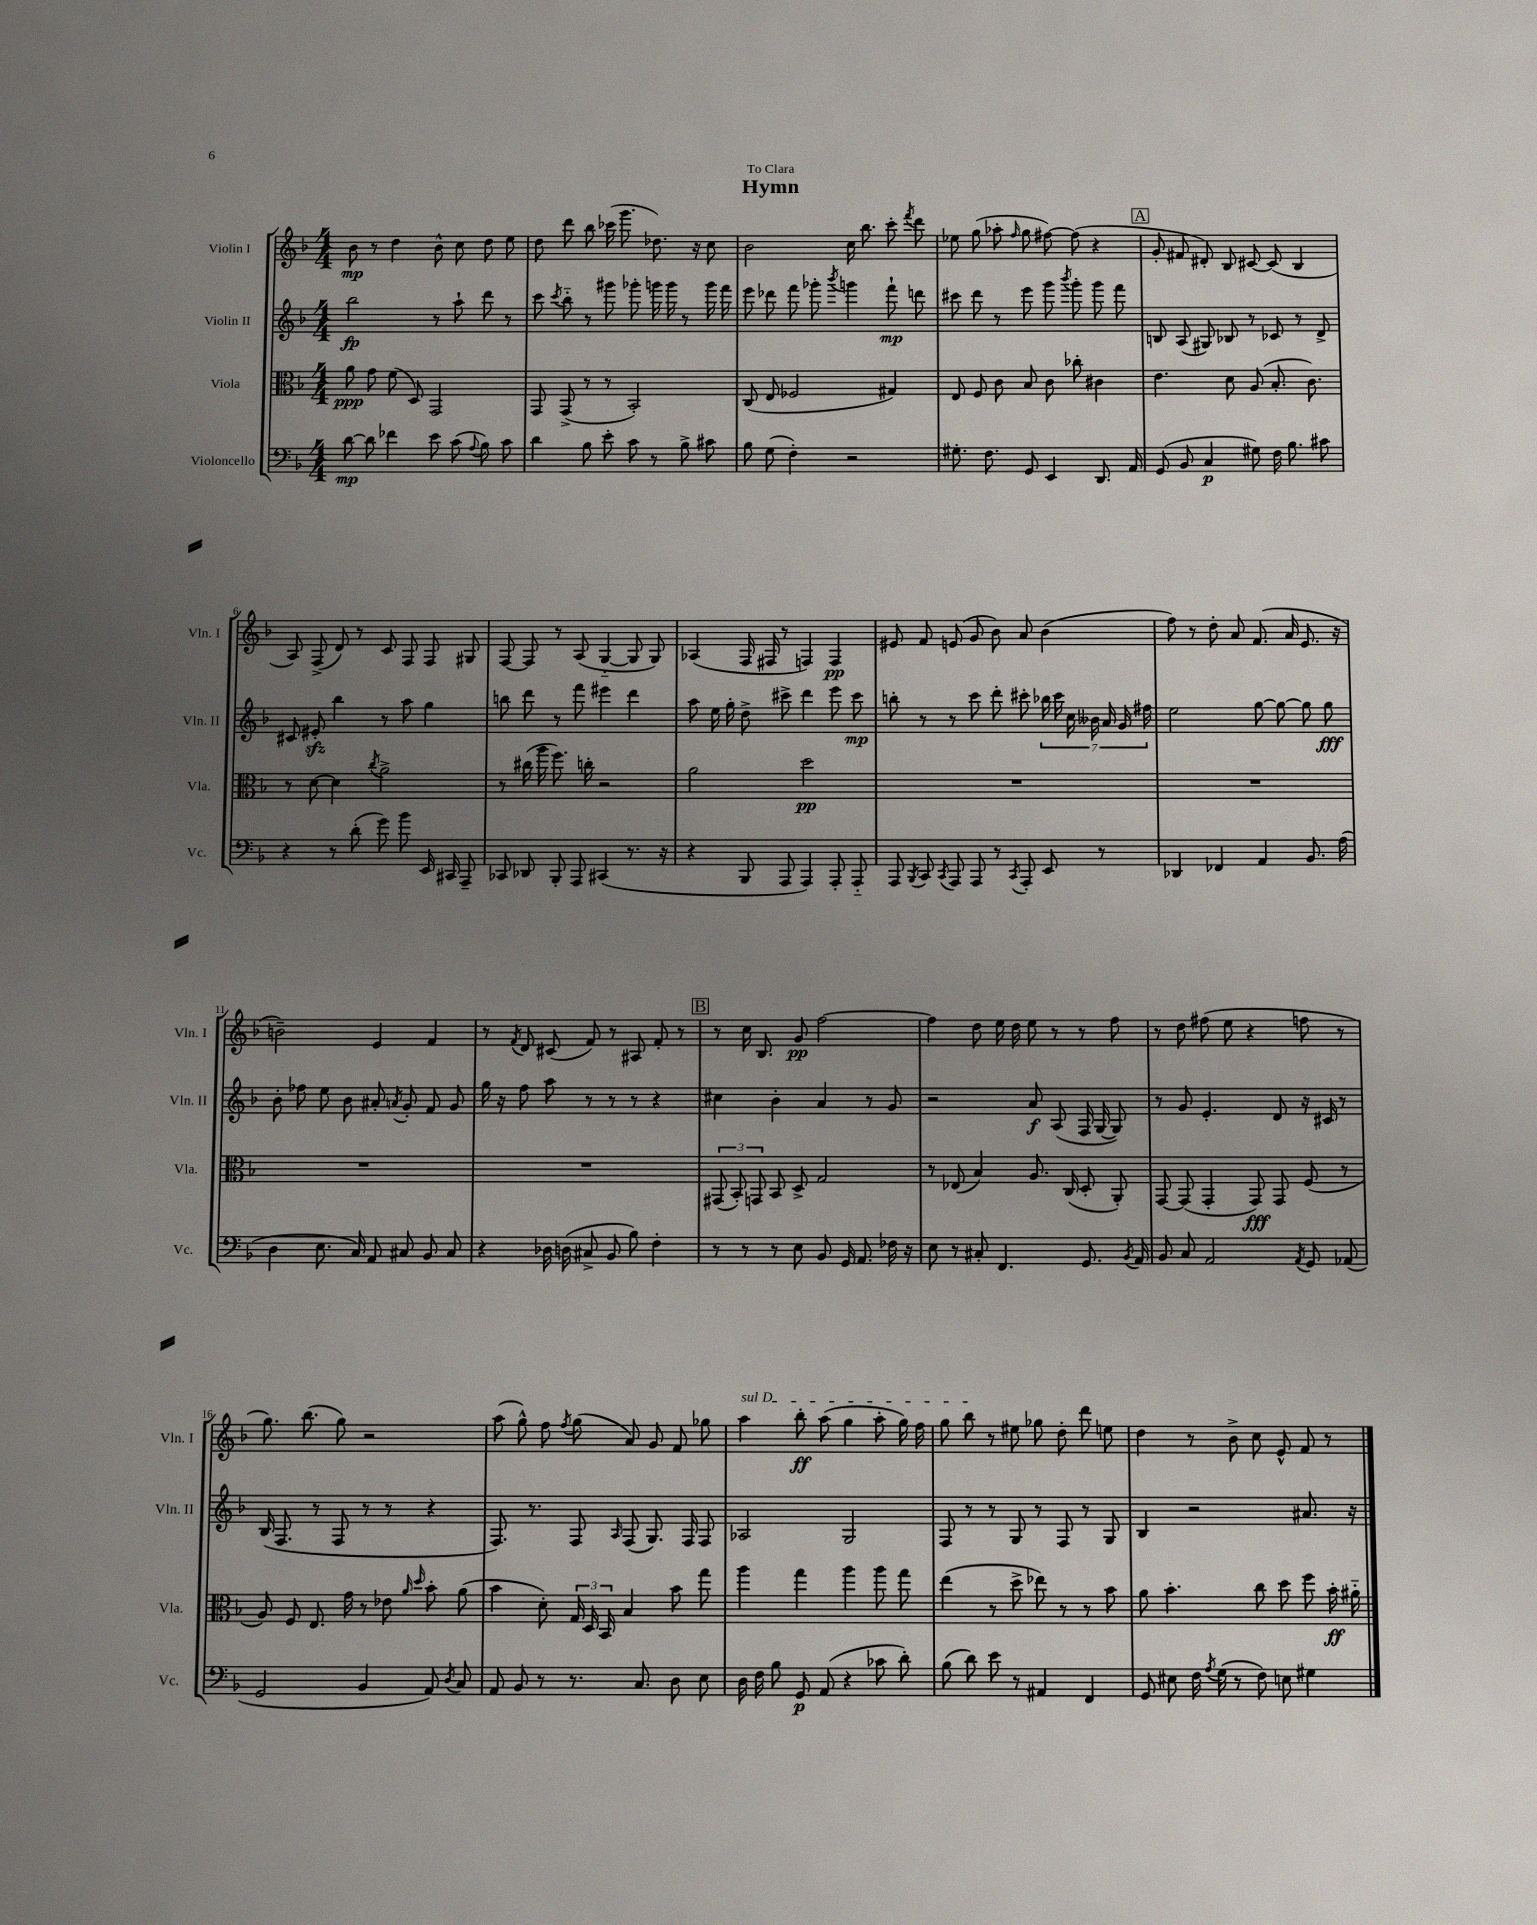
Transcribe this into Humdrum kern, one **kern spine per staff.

**kern	**kern	**kern	**kern
*staff4	*staff3	*staff2	*staff1
*clefF4	*clefC3	*clefG2	*clefG2
*k[b-]	*k[b-]	*k[b-]	*k[b-]
*M4/4	*M4/4	*M4/4	*M4/4
[8d\	8a\	2bb-\	8b-\
8d\]	8g\	.	8r
4f-\	(8f\	.	4dd\
.	8D/)	.	.
8e\	2GG/	8r	8b-^^\
(8c\	.	8aa`\	8cc\
8qqA/	.	.	.
8B-\)	.	8ddd\	8dd\
8c\	.	8r	8ee\
=	=	=	=
4d\	8GG/	8ccc\	8dd\
.	.	8qccc/	.
.	(8GG^/	8bb-'~\	8ddd\
8B-\	8r	8r	8bb-\
8e'\	8r	8ggg#\	(16ccc-\
.	.	.	8.ggg\
8c\	2BB-'/)	8ggg-'\	.
8r	.	16ggg\	8.dd-\)
.	.	16ggg\	.
8B-^\	.	8r	.
.	.	.	16r
8c#\	.	16ggg\	8cc\
.	.	16fff\	.
=	=	=	=
8B-\	(8C/	8eee\	2b-\
(8G\	8E/	8ddd-\	.
4F'\)	2F-/	8fff\	.
.	.	8ggg-'\	.
.	.	8qbbb-/	.
2r	.	4ggg\	16cc\
.	.	.	8.bb-\
.	4G#/)	8fff`\	8ccc'\
.	.	.	8qfff/
.	.	8ddd\	8ddd\
=	=	=	=
8.G#'\	8E/	8ccc#\	8ee-\
.	8F/	8ddd\	(8gg\
8.F\	.	.	.
.	8c\	8r	8aa-'\
.	.	.	16qqff/
8GG/	8B-/	8eee\	8gg\
4EE/	8c\	8ggg\	[8ff#\)
.	.	8qbbb-/	.
.	8cc-'\	8ggg'\	(8ff#\]
8.DD/	4c#\	8ggg\	4r
.	.	8fff\	.
16AA/	.	.	.
=	=	=	=
(8GG/	4.e\	8B/	8g'/
8BB-/	.	(8A/	8f#/
4C/	.	8G#/)	8d#'/)
.	8d\	8B-/	8B-/
8G#\)	(8A/	8r	[8c#/
16F\	8.B-'/	8c-/	(8c#/]
8.B-\	.	.	.
.	.	8r	4B-/
.	8.c\)	.	.
8c#\	.	8d^/	.
=	=	=	=
4r	8r	8c#/	8A/)
.	[8d\	8e#'/	(8F^/
8r	4d\]	4bb-\	8d/)
(8d'\	.	.	8r
.	8qcc/	.	.
8g\)	2a^\	8r	8c/
8b-\	.	8aa\	8F/
16EE/	.	4gg\	8F/
16CC#/	.	.	.
8AAA~/	.	.	8G#/
=	=	=	=
8CC-/	8r	8bb\	[8F/
8DD-/	(16cc#\	8ddd\	8F/]
.	16aa\	.	.
8BBB-'/	8.ff\)	8r	8r
8AAA/	.	8fff\	(8A/
.	16cc'\	.	.
(4CC#/	2r	4eee#\	[4G'~/
8.r	.	4ddd\	8G/]
.	.	.	8G/)
16r	.	.	.
=	=	=	=
4r	2a\	8aa\	(4A-/
.	.	16ee\	.
.	.	16gg'\	.
8BBB-/	.	8dd^\	16F/
.	.	.	16F#/
8AAA/	.	8ccc#^\	8r
4AAA/)	2dd\	4ddd\	4F/)
8AAA'/	.	8eee\	4F/
8AAA'~/	.	8ccc#\	.
=	=	=	=
8AAA/	1r	8bb'\	8e#/
8qBBB-/	.	.	.
8CC/	.	8r	8f/
8qCC/	.	.	.
8AAA/	.	8r	(8e/
8AAA/	.	8ccc\	8g/
8r	.	8ddd'\	8b-\)
8qCC/	.	.	.
8AAA'/	.	8ccc#'\	8a/
8EE/	.	28bb-\	(4b-\
.	.	28ccc#\	.
.	.	28cc\	.
.	.	28b--\	.
8r	.	.	.
.	.	28a/	.
.	.	28g/	.
.	.	28ff#\	.
=	=	=	=
4DD-/	1r	2ee\	8ff\)
.	.	.	8r
4FF-/	.	.	8dd'\
.	.	.	8a/
4AA/	.	[8gg\	(8.f/
.	.	8gg\_	.
.	.	.	16a/
8.BB-/	.	8gg\]	8.e/
.	.	8gg\	.
(16A\	.	.	16r
=	=	=	=
4D\	1r	8b-'\	2b~\)
.	.	8ff-\	.
8.E\	.	8ee\	.
.	.	8b-\	.
16C/)	.	.	.
8AA/	.	8a#'/	4e/
.	.	8qa/	.
8C#/	.	8g'/	.
8BB-/	.	8f/	4f/
8C#/	.	8g/	.
=	=	=	=
4r	1r	16gg\	8r
.	.	16r	.
.	.	.	8qf/
.	.	8ff\	8d/
16D-\	.	8aa\	(8c#/
(16D\	.	.	.
8C#^/	.	8r	8f/)
8BB-/	.	8r	8r
8B-\)	.	8r	8A#/
4F'\	.	4r	8f'/
.	.	.	8r
=	=	=	=
8r	(12GG#/	4cc#\	8r
.	12BB-'/)	.	.
8r	.	.	16cc\
.	12GG/	.	.
.	.	.	8.B-/
8r	8BB-/	4b-'\	.
8E\	8D^/	.	8g/
8BB-/	2G/	4a/	[2ff\
16GG/	.	.	.
8.AA/	.	.	.
.	.	8r	.
16F-\	.	8g/	.
16r	.	.	.
=	=	=	=
8E\	8r	2r	4ff\]
8r	(8E-/	.	.
8C#'/	4B-/)	.	8dd\
4.FF/	.	.	16ee\
.	.	.	16dd\
.	8.A/	8a/	8ee\
.	.	(8A/	8r
.	(16C/	.	.
8.GG/	8D'/	16F/	8r
.	.	[16G/	.
.	8AA'/)	8G/])	8ff\
8qBB-/	.	.	.
16AA/	.	.	.
=	=	=	=
8BB-/	[8GG/	8r	8r
8C/	(8GG/]	8g/	8dd\
2AA/	4GG'/	4.e'/	(8ff#\
.	.	.	8ee\
.	8GG/)	.	4r
.	8GG/	8d/	.
8qAA/	.	.	.
8GG/	(8F/	16r	8ff\
.	.	16c#/	.
(8AA-/	8r	8r	8r
=	=	=	=
2GG/	8A/)	(16B-/	8.gg\)
.	.	8.F/	.
.	8F/	.	.
.	.	.	(8.bb-\
.	8.E/	8r	.
.	.	8F/	8gg\)
.	16g\	.	.
4BB-/	8r	8r	2r
.	8e-\	8r	.
.	16qqa/	.	.
.	16qqdd/	.	.
8AA/)	8b-'\	4r	.
8qD/	.	.	.
8C/	(8a\	.	.
=	=	=	=
8AA/	4b-\	8.F/)	(8aa\
8BB-/	.	.	8gg^^\)
.	.	8.r	.
8r	8d'\)	.	8ff\
.	.	.	8qff/
8.r	24G/	8F/	(8gg\
.	24D/	.	.
.	24BB-/	.	.
.	.	16qqA/	.
.	4B-/	(8F/	8a/)
8.C/	.	.	.
.	.	8.G/)	8g/
8D\	8b-\	.	8f/
.	.	16F/	.
8E\	8gg\	8F/	8gg-\
=	=	=	=
16D\	4aa\	2A-/	4aa\
16F\	.	.	.
8B-\	.	.	.
8GG/	4gg\	.	8bb-'\
(8AA/	.	.	(8aa\
4r	4aa\	2G/	4gg\
8c-\	8aa\	.	8aa'\
8d'\)	8gg\	.	16gg\)
.	.	.	16ff\
=	=	=	=
(8B-\	(4ee\	8F/	8gg\
8d\)	.	8r	8bb-\
8e\	8r	8r	8r
8r	8dd^\	8G/	8ee#\
4AA#/	8ee-\)	8r	8gg-\
.	8r	8F/	8dd'\
4FF/	8r	8r	8ddd\
.	8b-\	8G/	8ee\
=	=	=	=
8GG/	8a\	4B-/	4dd\
8E#\	4.b-'\	.	.
16F\	.	2r	8r
8qA/	.	.	.
(16G\	.	.	.
8r	.	.	8b-^\
8F\)	8cc\	.	8cc\
8E\	8dd\	.	8e^^/
4G#\	8ff\	8.a#/	8f/
.	16b-'\	.	8r
.	16a#'~\	16r	.
==	==	==	==
*-	*-	*-	*-
